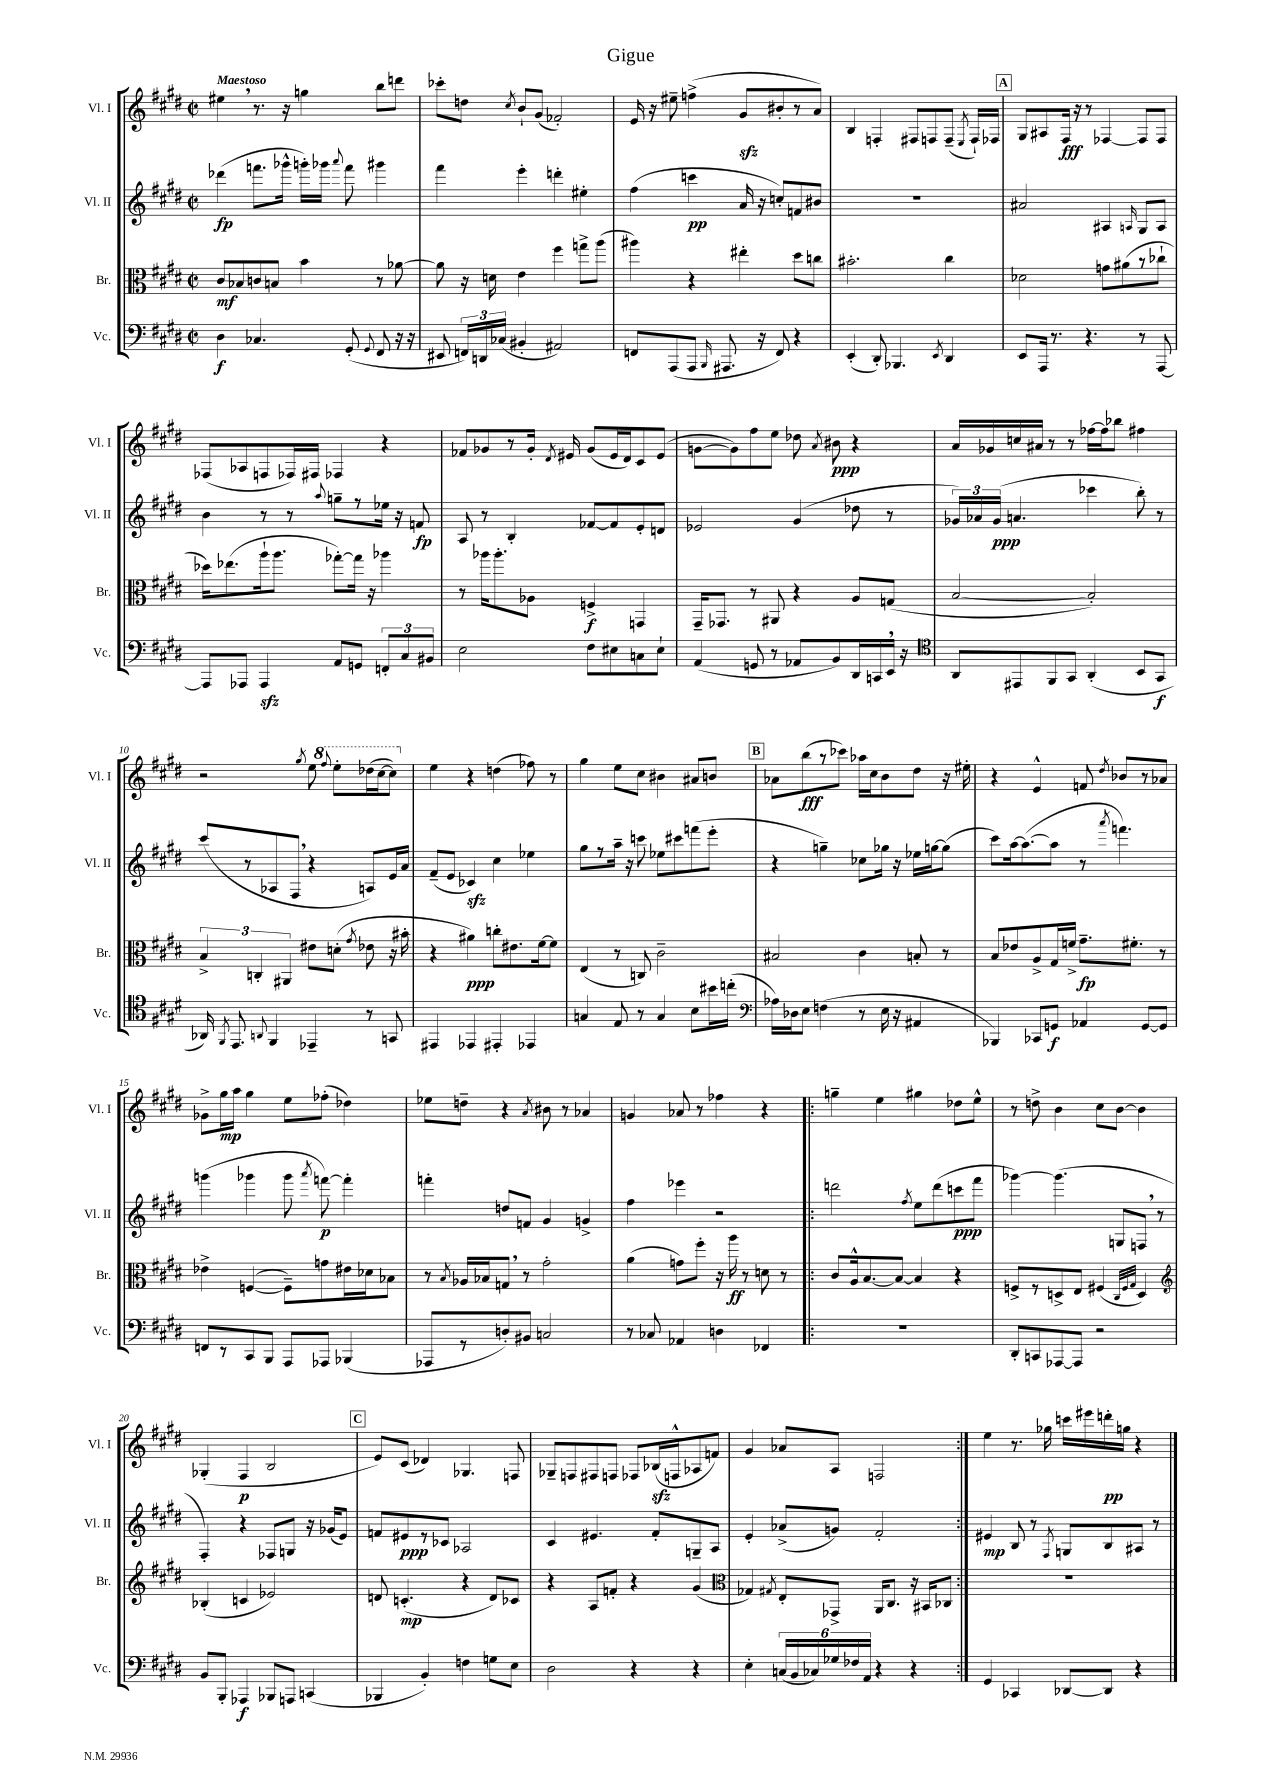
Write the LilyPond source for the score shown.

\header { title = "Gigue" }
<<
\new StaffGroup <<
\new Staff = "s0" \with { instrumentName = "Vl. I" shortInstrumentName = "Vl. I" } {
    \clef treble \key e \major \defaultTimeSignature \time 2/2 \tempo "Maestoso"
    \autoBeamOff eis''4 \breathe r8. r16 g''4 b''8[ d'''8] |
    ces'''8[-. d''8] \acciaccatura { cis''8 } b'8[-! gis'8]( fes'2-.) |
    e'16 r16 eis''8-- f''4->( gis'8[\sfz bis'8-. r8 a'8]) |
    b4 f4-. fis8[ f8 f8]--( \acciaccatura { e8 } f16[-!) fes16] |
    \mark \markup { \box "A" } gis8[ ais8 fis16]\fff r16 r8 fes4~ fes8[ fes8] |
    fes8[( aes8 f8 fes16) fis16] fes4 r4 |
    fes'8[ ges'8 r8 ges'16]-. \acciaccatura { dis'8 } eis'16 ges'8[( eis'16 dis'16) cis'8 eis'8]( |
    g'8[~ g'8) fis''8 e''8] des''8 \acciaccatura { a'8 } bis'8\ppp r4 |
    a'16[ ges'16 c''16 ais'16] r8 r8 fes''16[~ fes''16 bes''8] fis''4 |
    r2 \acciaccatura { gis''8 } e''8 \ottava #1 \appoggiatura { fis'''8 } e'''8[-. des'''16( cis'''16~ cis'''8]) \ottava #0 |
    e''4 r4 d''4( fes''8) r8 |
    gis''4 e''8[ cis''8] bis'4 ais'8[ b'8] |
    \mark \markup { \box "B" } aes'8[ b''8\fff( r8 ces'''8]) aes''16[ cis''16 b'8 dis''8] r16 eis''16-. |
    r4 e'4-^ f'8 \acciaccatura { dis''8 } bes'8[ r8 aes'8] |
    ges'8[-> gis''16\mp a''16] gis''4 e''8[ fes''8]-.( des''4) |
    ees''8[ d''8]-- r4 \acciaccatura { a'8 } bis'8 r8 aes'4 |
    g'4 aes'8 r8 fes''4 r4 |
    \repeat volta 2 { g''4-- e''4 gis''4 des''8[ e''8]-^ |
    r8 d''8-> b'4 cis''8[ b'8]~ b'4 |
    ges4-.( fis4\p b2 |
    \mark \markup { \box "C" } e'8[) cis'8]( des'4) ges4. f8 |
    ges8[-- f8 fis8 f8] fes8[ bes16\sfz( f16-^ aes8 f'8]) |
    gis'4 aes'8[ a8] f2 | }
    e''4 r8. ges''16 c'''16[ eis'''16 d'''16-.\pp g''16] r4 \bar "|." |
}
\new Staff = "s1" \with { instrumentName = "Vl. II" shortInstrumentName = "Vl. II" } {
    \clef treble \key e \major \defaultTimeSignature \time 2/2
    \autoBeamOff des'''4\fp( f'''8.[ ges'''16]-^ g'''16[-.) ges'''16] \appoggiatura { a'''8 } f'''8 gis'''4 |
    fis'''4 e'''4-. d'''4-. eis''4-. |
    fis''4( c'''4\pp a'16 r16 c''8[-.) f'8 bis'8] |
    R1 |
    \mark \markup { \box "A" } ais'2 ais4 \grace { a16 } gis8[ a8] |
    b'4 r8 r8 \appoggiatura { a''8 } g''8[-- r8 ees''16] r16 f'8\fp |
    a8 r8 b4-. fes'8[~ fes'8 e'8-. d'8] |
    ees'2 gis'4( des''8 r8 |
    \tuplet 3/2 { ges'16[) aes'16 ges'16]\ppp( } a'4. ces'''4 b''8-.) r8 |
    cis'''8[( r8 aes8 fis8] \breathe r4 a8[) e'16 a'16] |
    fis'8[--( e'8] ces'4\sfz) cis''4 ees''4 |
    gis''8[ r8 a''16]-- r16 c'''8 ees''8[ cis'''8 f'''8( e'''8]-. |
    \mark \markup { \box "B" } r4 g''4--) ces''8[ ges''16] r16 ees''16[ g''16~ g''8]( |
    cis'''8[) a''16~ a''8.~( a''8] r8 \acciaccatura { a'''8 } f'''4.) |
    g'''4( ges'''4 ges'''8 \acciaccatura { a'''8 } f'''8~\p) f'''4-. |
    f'''4-. d''8[ f'8] gis'4 g'4-> |
    fis''4 ees'''4 r2 |
    \repeat volta 2 { d'''2 \acciaccatura { fis''8 } e''8[ d'''8( c'''8\ppp fis'''8] |
    ges'''4~) ges'''4.( g8[ f8] \breathe r8 |
    fis4-.) r4 fes8[ g8] r16 ges'16[( e'8]) |
    \mark \markup { \box "C" } f'8[ eis'8\ppp r8 ces'8] aes2 |
    cis'4 eis'4. fis'8[-. g8-- a8] |
    e'4-. aes'8[->( g'8]) fis'2-. | }
    eis'4\mp b8 r8 \acciaccatura { fis8 } g8[ b8 ais8] r8 \bar "|." |
}
\new Staff = "s2" \with { instrumentName = "Br." shortInstrumentName = "Br." } {
    \clef alto \key e \major \defaultTimeSignature \time 2/2
    \autoBeamOff cis'8[\mf bes8 c'8 b8] b'4 r8 aes'8~ |
    aes'8 r16 d'16 e'4 fis''4 g''8[-> a''8]( |
    ais''4) r4 eis''4-. dis''8[ c''8] |
    bis'2.-. cis''4 |
    \mark \markup { \box "A" } des'2 g'8[ ais'8( r8 ces''8]-! |
    des''16[) ees''8.( a''16-! a''8.] ges''8[~-.) ges''16] r16 aes''4 |
    r8 aes''16[ aes''8.-. aes8] f4->\f g,4 |
    gis,16[-- ges,8.] r8 ais,8 r4 a8[ g8]( |
    b2~ b2-.) |
    \tuplet 3/2 { b4-> c4-. ais,4 } eis'8[ d'8]-.( \acciaccatura { gis'8 } ees'8 r16 bis'16-. |
    r4 ais'4\ppp) c''8[-. eis'8. fis'16~ fis'8] |
    e4( r8 c8) cis'2-- |
    \mark \markup { \box "B" } bis2 cis'4 b8-. r8 |
    b8[ ees'8 a8-> gis16 f'16]-> gis'8.[--\fp fis'8.]-. r8 |
    ees'4-> f4~( f8[--) g'8 eis'16 des'16 bes8] |
    r8 \acciaccatura { b8 } aes16[ bes16 g8] \breathe r8 gis'2-. |
    a'4( g'8[) fis''8]-. r16 a''16\ff r8 d'8 r8 |
    \repeat volta 2 { cis'8[ a16-^ b8.~ b8]~ b4 r4 |
    f8[-> r8 d8-> e8] fis4( \grace { cis32[ fis32 gis32] } d4) |
    \clef treble bes4-.( c'4 ees'2) |
    \mark \markup { \box "C" } d'8 c'4.-.\mp( r4 d'8[) ces'8] |
    r4 a8[ f'8]-. r4 gis'4( |
    \clef alto ges4) \acciaccatura { gis8 } e8[-. ges,8]-> a,16[ cis8.] r16 bis,16[ ces8] | }
    R1 \bar "|." |
}
\new Staff = "s3" \with { instrumentName = "Vc." shortInstrumentName = "Vc." } {
    \clef bass \key e \major \defaultTimeSignature \time 2/2
    \autoBeamOff dis4\f ces4. gis,8-.( \appoggiatura { gis,8 } fis,8 r16 r16 |
    eis,8 \tuplet 3/2 { f,16[) d,16 ces16]( } bis,4-. ais,2) |
    f,8[ a,,8( a,,8] \grace { b,,16 } ais,,8. r16 f,8) r4 |
    e,4-.( dis,8-.) bes,,4. \acciaccatura { e,8 } dis,4 |
    \mark \markup { \box "A" } e,8[ a,,16] r8. r4. r8 a,,8~ |
    a,,8[ aes,,8] aes,,4\sfz a,8[ g,8] \tuplet 3/2 { f,8[-. cis8 bis,8] } |
    e2 fis8[ eis8 c8 eis8]-! |
    a,4( g,8 r8 aes,8[ b,8) dis,16 c,16 e,16] \breathe r16 |
    \clef tenor a,8[ eis,8 fis,8 gis,8] a,4-.( b,8[ gis,8]\f |
    aes,16) \acciaccatura { fis,8 } e,8. \appoggiatura { a,8 } fis,4 ees,4-- r8 g,8 |
    eis,4 ees,4 eis,4-. ees,4 |
    g4 e8 r8 g4 b8[ bis'16 c''16]-.( |
    \mark \markup { \box "B" } \clef bass aes16[) des16 e8] f4( r8 e16 r16 ais,4 |
    bes,,4) ces,8[ g,8]\f aes,4 g,8[~ g,8] |
    f,8[ r8 cis,8 b,,8] a,,8[ aes,,8] bes,,4( |
    aes,,8[ r8 d8-.) bis,8] c2 |
    r8 ces8 aes,4 d4 fes,4 |
    \repeat volta 2 { R1 |
    dis,8[-. c,8 aes,,8~ aes,,8] r2 |
    b,8[ b,,8]-. aes,,4\f bes,,8[ a,,8] c,4( |
    \mark \markup { \box "C" } bes,,4 b,4-.) f4 g8[ e8] |
    dis2 r4 r4 |
    e4-. \tuplet 6/4 { c16[( b,16 ces16) ges16 fes16 a,16] } r4 r4 | }
    gis,4 ces,4 des,8[~ des,8] r4 \bar "|." |
}
>>
>>
\layout { \context { \Score \override BarNumber.break-visibility = ##(#f #t #t) barNumberVisibility = #(every-nth-bar-number-visible 5) } }
